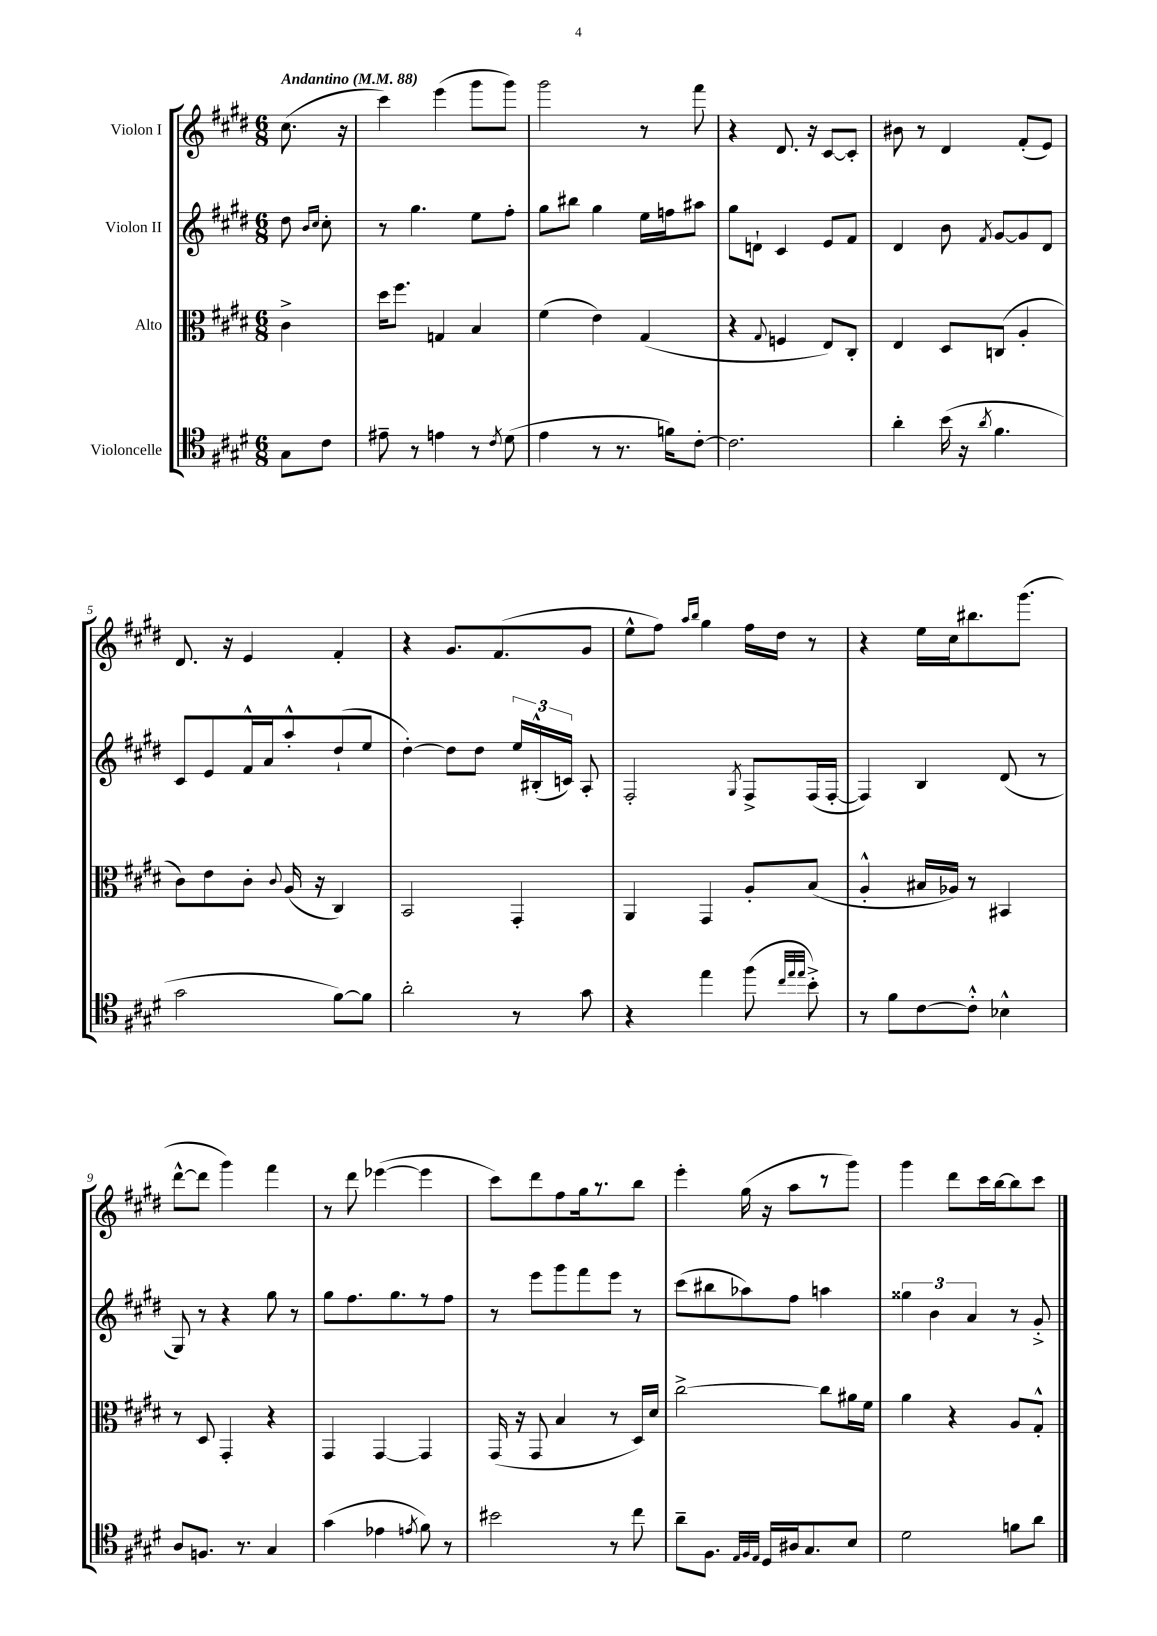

**kern	**kern	**kern	**kern
*staff4	*staff3	*staff2	*staff1
*clefC4	*clefC3	*clefG2	*clefG2
*k[f#c#g#d#]	*k[f#c#g#d#]	*k[f#c#g#d#]	*k[f#c#g#d#]
*M6/8	*M6/8	*M6/8	*M6/8
*MM88	*MM88	*MM88	*MM88
8G#	4c#^	8dd#	(8.cc#
.	.	16qqb	.
.	.	16qqcc#	.
8c#	.	8cc#'	.
.	.	.	16r
=	=	=	=
8e#~	16dd#	8r	4ccc#)
.	8.ff#	.	.
8r	.	4.gg#	.
4e	4G	.	(4eee
8r	4B	8ee	8ggg#
8qc#	.	.	.
(8d#	.	8ff#'	8ggg#)
=	=	=	=
4e	(4f#	8gg#	2ggg#
.	.	8bb#	.
8r	4e)	4gg#	.
8.r	.	.	.
.	(4G#	16ee	8r
16f)	.	16ff	.
[8c#'	.	8aa#	8fff#
=	=	=	=
2.c#]	4r	8gg#	4r
.	.	8d`	.
.	8qqG#	.	.
.	4F	4c#	8.d#
.	.	.	16r
.	8E)	8e	[8c#
.	8C#'	8f#	8c#']
=	=	=	=
4a'	4E	4d#	8b#
.	.	.	8r
(16b	8D#	8b	4d#
16r	.	.	.
8qa	.	8qf#	.
4.f#	(8C	[8g#	.
.	4A'	8g#]	(8f#'
.	.	8d#	8e)
=	=	=	=
2g#	8c#)	8c#	8.d#
.	8e	8e	.
.	.	.	16r
.	8c#'	16f#^^	4e
.	.	16a	.
.	8qqc#	.	.
.	(16A	8aa'^^	.
.	16r	.	.
[8f#)	4C#)	(8dd#`	4f#'
8f#]	.	8ee	.
=	=	=	=
2a'	2BB	[4dd#')	4r
.	.	8dd#]	8.g#
.	.	8dd#	.
.	.	.	(8.f#
8r	4GG#'	24ee	.
.	.	(24B#'^^	.
.	.	24c)	.
8g#	.	8A'	8g#
=	=	=	=
4r	4AA	2F#'	8ee^^
.	.	.	8ff#)
.	.	.	16qqaa
.	.	.	16qqbb
4ee	4GG#	.	4gg#
.	.	8qG#	.
(8ff#	8A'	8F#^	16ff#
.	.	.	16dd#
32qqcc#	.	.	.
32qqee	.	.	.
32qqee	.	.	.
8b'^)	(8B	(16F#	8r
.	.	[16F#'	.
=	=	=	=
8r	4A'^^	4F#])	4r
8f#	.	.	.
[8c#	16B#	4B	16ee
.	16A-)	.	16cc#
8c#'^^]	8r	.	8.bb#
4B-^^	4BB#	(8d#	.
.	.	.	(8.ggg#
.	.	8r	.
=	=	=	=
8A	8r	8G#)	[8ddd#^^
8.F	8D#	8r	8ddd#]
.	4GG#'	4r	4ggg#)
8.r	.	.	.
4G#	4r	8gg#	4fff#
.	.	8r	.
=	=	=	=
(4g#	4GG#	8gg#	8r
.	.	8.ff#	8ddd#
4e-	[4GG#	.	([4eee-
.	.	8.gg#	.
8qe	.	.	.
8f#)	4GG#]	8r	4eee-]
8r	.	8ff#	.
=	=	=	=
2b#	(16GG#	8r	8ccc#)
.	16r	.	.
.	8GG#	8eee	8ddd#
.	4B	8ggg#	8ff#
.	.	8fff#	16gg#
.	.	.	8.r
8r	8r	8eee	.
8cc#	16D#)	8r	8bb
.	16d#	.	.
=	=	=	=
8a~	[2cc#^	(8ccc#	4eee'
8.F#	.	8bb#	.
.	.	8aa-)	(16gg#
32qqE	.	.	.
32qqF#	.	.	.
32qqE	.	.	.
16D#	.	.	16r
16A#	.	8ff#	8aa
8.G#	.	.	.
.	8cc#]	4aa	8r
8B	16a#	.	8ggg#)
.	16f#	.	.
=	=	=	=
2d#	4a	6gg##	4ggg#
.	.	6b	.
.	4r	.	8ddd#
.	.	6a	.
.	.	.	16ccc#
.	.	.	[16bb
8f	8A	8r	8bb]
8a	8G#'^^	8g#'^	8ccc#
==	==	==	==
*-	*-	*-	*-
